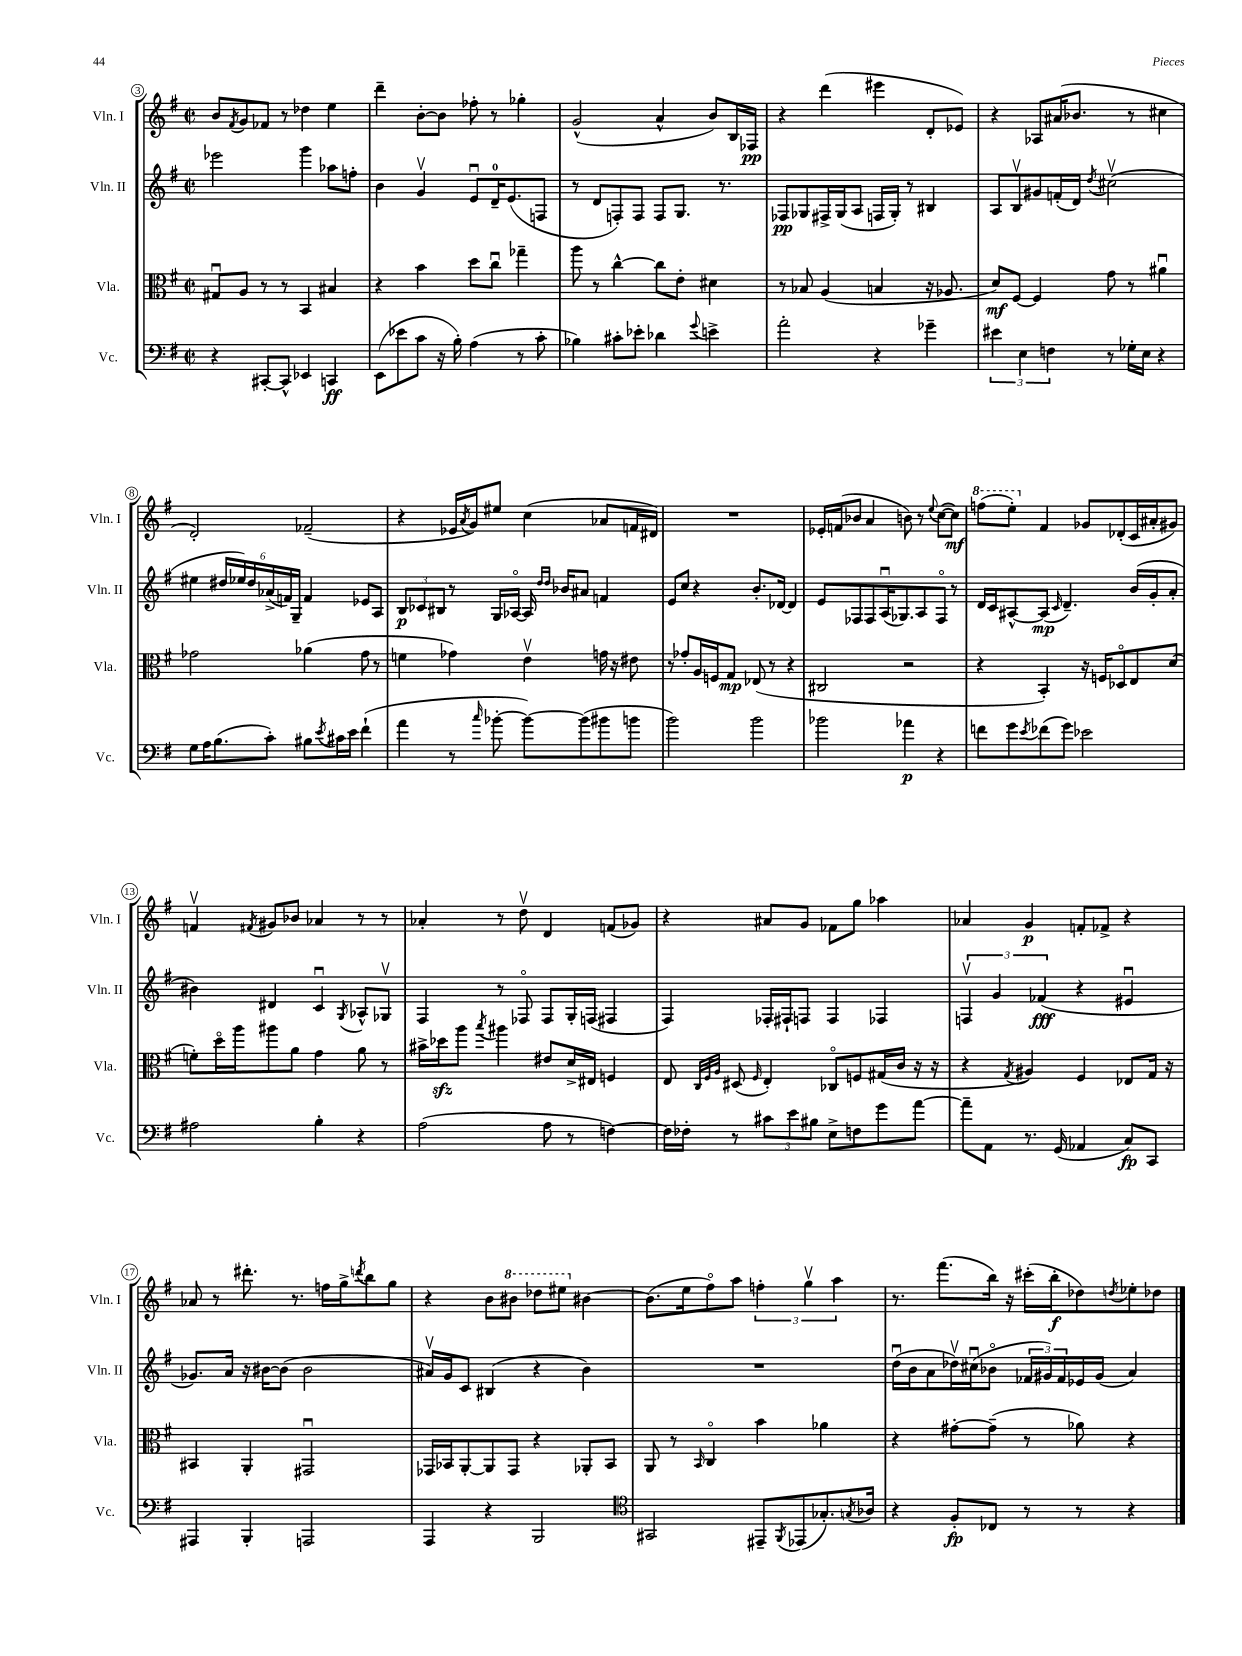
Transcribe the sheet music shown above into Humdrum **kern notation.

**kern	**dynam	**kern	**dynam	**kern	**dynam	**kern	**dynam
*part4	*part4	*part3	*part3	*part2	*part2	*part1	*part1
*staff4	*staff4	*staff3	*staff3	*staff2	*staff2	*staff1	*staff1
*I"Vc.	*	*I"Vla.	*	*I"Vln. II	*	*I"Vln. I	*
*I'Vc.	*	*I'Vla.	*	*I'Vln. II	*	*I'Vln. I	*
*clefF4	*	*clefC3	*	*clefG2	*	*clefG2	*
*k[f#]	*	*k[f#]	*	*k[f#]	*	*k[f#]	*
*M2/2	*	*M2/2	*	*M2/2	*	*M2/2	*
*met(c|)	*	*met(c|)	*	*met(c|)	*	*met(c|)	*
=3	=3	=3	=3	=3	=3	=3	=3
4r	.	8G#Xu/L	.	2eee-X\	.	8b/L	.
.	.	.	.	.	.	8qf#/	.
.	.	8A/J	.	.	.	8g/	.
[8CC#X'/L	.	8r	.	.	.	8f-X/J	.
8CC#^^/J]	.	8r	.	.	.	8r	.
4EE-X/	.	4BB/	.	4ggg\	.	4dd-X\	.
4CCn/	ff	4B#X/	.	8aa-X\L	.	4ee\	.
.	.	.	.	8ffn'\J	.	.	.
=4	=4	=4	=4	=4	=4	=4	=4
(8EE\L	.	4r	.	4b\	.	4ddd~\	.
8e-X\	.	.	.	.	.	.	.
8c\J	.	4b\	.	4gv/	.	[8b'\L	.
16r	.	.	.	.	.	8b\J]	.
16B'\)	.	.	.	.	.	.	.
(4A\	.	8dd\L	.	8eu/L	.	8ff-X'\	.
.	.	8ccu\J	.	16d~/K	.	8r	.
.	.	.	.	(8.e/	.	.	.
8r	.	4gg-X~\	.	.	.	4gg-X'\	.
8c'\	.	.	.	8Fn/J	.	.	.
=5	=5	=5	=5	=5	=5	=5	=5
4B-X\)	.	8aa\	.	8r	.	(2g^^/	.
.	.	8r	.	8d/L	.	.	.
8c#X'\L	.	[4cc^^\	.	8Fn'/)	.	.	.
8e-X'\J	.	.	.	8F/J	.	.	.
4d-X\	.	8cc\L]	.	8F/L	.	4a^^/	.
.	.	8e'\J	.	8.G/J	.	.	.
8qqg/	.	.	.	.	.	.	.
4en^\	.	4d#X\	.	.	.	8b/L)	.
.	.	.	.	8.r	.	.	.
.	.	.	.	.	.	16B/L	.
.	.	.	.	.	.	16F-X/JJ	pp
=6	=6	=6	=6	=6	=6	=6	=6
2a'\	.	8r	.	8F-X/L	pp	4r	.
.	.	8B-X/	.	8G-X/	.	.	.
.	.	(4A/	.	16F#X^/L	.	(4ddd\	.
.	.	.	.	(16G-/J	.	.	.
.	.	.	.	8A/J	.	.	.
4r	.	4Bn/	.	16Fn/LL	.	4eee#X\	.
.	.	.	.	16G-'/JJ)	.	.	.
.	.	.	.	8r	.	.	.
4g-X~\	.	16r	.	4B#X/	.	8d'/L	.
.	.	8.A-X/	.	.	.	.	.
.	.	.	.	.	.	8e-X/J)	.
=7	=7	=7	=7	=7	=7	=7	=7
6e#X\	.	8d/L)	mf	8A/L	.	4r	.
.	.	[8F#/J	.	8Bv/	.	.	.
6E\	.	.	.	.	.	.	.
.	.	4F#/]	.	8g#X/	.	8A-X/L	.
6Fn\	.	.	.	.	.	.	.
.	.	.	.	(16fn'/L	.	(16a#X/K	.
.	.	.	.	16d/JJ)	.	8.b-X/J	.
.	.	.	.	8qdd/	.	.	.
8r	.	8g\	.	(2cc#Xv\	.	.	.
16G-X'\LL	.	8r	.	.	.	8r	.
16E\JJ	.	.	.	.	.	.	.
4r	.	4a#Xu\	.	.	.	4cc#X\	.
!!LO:LB:g=z
=8	=8	=8	=8	=8	=8	=8	=8
8G\L	.	2g-X\	.	4ee#X\	.	2d'/)	.
16A\K	.	.	.	.	.	.	.
(8.B\	.	.	.	.	.	.	.
.	.	.	.	24dd#X/LL	.	.	.
.	.	.	.	24ee-X/)	.	.	.
.	.	.	.	24dd#/	.	.	.
8c'\J)	.	.	.	(24a-X^/	.	.	.
.	.	.	.	24fn/)	.	.	.
.	.	.	.	24G~/JJ	.	.	.
8B#X\L	.	(4a-X\	.	4f/	.	(2f-X~/	.
8qe/	.	.	.	.	.	.	.
16c#X\L	.	.	.	.	.	.	.
16e\JJ	.	.	.	.	.	.	.
(4f#`\	.	8g-\	.	8e-X/L	.	.	.
.	.	8r	.	8A/J	.	.	.
=9	=9	=9	=9	=9	=9	=9	=9
4a\	.	4fn\	.	12B/L	p	4r	.
.	.	.	.	12c-X/	.	.	.
.	.	.	.	12B#X/J	.	.	.
8r	.	4g-X\)	.	8r	.	16e-X/LL	.
.	.	.	.	.	.	8qa/	.
.	.	.	.	.	.	16g/J)	.
16qqcc/	.	.	.	.	.	.	.
[8b-X'\	.	.	.	16G/LL	.	8ee#X/J	.
.	.	.	.	[16A-X/JJ	.	.	.
8b-\L_)	.	4ev\	.	16A-/]	.	(4cc\	.
.	.	.	.	16qqdd/LL	.	.	.
.	.	.	.	16qqdd/JJ	.	.	.
.	.	.	.	16b-X/KL	.	.	.
(8b-\]	.	.	.	8a#X/J	.	.	.
8b#X\	.	16gn\	.	4fn/	.	8a-X/L	.
.	.	16r	.	.	.	.	.
8bn\J	.	8e#X\	.	.	.	16fn/L	.
.	.	.	.	.	.	16d#X/JJ)	.
=10	=10	=10	=10	=10	=10	=10	=10
2b\)	.	8r	.	8e/L	.	1r	.
.	.	8g-X'/L	.	8cc/J	.	.	.
.	.	16A/L	.	4r	.	.	.
.	.	16Fn/J	.	.	.	.	.
.	.	8G/J	mp	.	.	.	.
2b\	.	(8E-X/	.	8.b'/L	.	.	.
.	.	8r	.	.	.	.	.
.	.	.	.	[16d-X/Jk	.	.	.
.	.	4r	.	4d-/]	.	.	.
=11	=11	=11	=11	=11	=11	=11	=11
2b-X\	.	2C#X/	.	8e/L	.	16e-X'/LL	.
.	.	.	.	.	.	(16fn/J	.
.	.	.	.	8F-X/	.	8b-X/J	.
.	.	.	.	8F-/	.	4a/	.
.	.	.	.	(16Au/K	.	.	.
.	.	.	.	8.G-X/)	.	.	.
4a-X\	p	2r	.	.	.	8bn\)	.
.	.	.	.	8A/	.	8r	.
.	.	.	.	.	.	8qqee/	.
4r	.	.	.	8F-/J	.	([8cc\L	.
.	.	.	.	8r	.	8cc\J])	mf
=12	=12	=12	=12	=12	=12	=12	=12
*	*	*	*	*	*	*8va	*
8fn\L	.	4r	.	16d/LL	.	(8fffn\L	.
.	.	.	.	16c/J	.	.	.
8g\	.	.	.	[8A#X^^/	.	8eee'\J)	.
8qe/	.	.	.	.	.	.	.
*	*	*	*	*	*	*X8va	*
(8f-X\	.	4BB'/)	.	(8A#/J]	mp	4f#/	.
.	.	.	.	16qqc/	.	.	.
8g\J)	.	.	.	4.d~/)	.	.	.
2e-X\	.	16r	.	.	.	8g-X/L	.
.	.	16Fn/KL	.	.	.	.	.
.	.	8D-X/	.	.	.	(8d-X'/	.
.	.	8E/	.	(16b/LL	.	16c/L	.
.	.	.	.	16g'/J	.	16a#X'/J	.
.	.	(8d/J	.	8a'/J	.	8g#X/J)	.
!!LO:LB:g=z
=13	=13	=13	=13	=13	=13	=13	=13
2A#X\	.	8fn'\L)	.	4b#X\)	.	4fnv/	.
.	.	16dd\L	.	.	.	.	.
.	.	16aa\J	.	.	.	.	.
.	.	.	.	.	.	8qf#X/	.
.	.	8aa#X\	.	4d#X/	.	8g#X/L	.
.	.	8a\J	.	.	.	8b-X/J	.
4B'\	.	4g\	.	4cu/	.	4a-X/	.
.	.	.	.	8qG/	.	.	.
4r	.	8a\	.	8A-X^^/L	.	8r	.
.	.	8r	.	8G-Xv/J	.	8r	.
=14	=14	=14	=14	=14	=14	=14	=14
(2A\	.	16b#X^\LL	.	4F#/	.	4a-X'/	.
.	.	16dd-Xzz\J	.	.	.	.	.
.	.	8aa\J	.	.	.	.	.
.	.	8qbb/	.	.	.	.	.
.	.	4aa#X\	.	8r	.	8r	.
.	.	.	.	8F-X/	.	8ddv\	.
8A\	.	8e#X/L	.	8F-/L	.	4d/	.
8r	.	16d^/L	.	16G'/L	.	.	.
.	.	16E#X/JJ	.	(16Fn/JJ	.	.	.
[4Fn\)	.	4Fn/	.	4F#X/	.	(8fn/L	.
.	.	.	.	.	.	8g-X/J)	.
=15	=15	=15	=15	=15	=15	=15	=15
16F\LL]	.	8E/	.	4F#/)	.	4r	.
16F-X'\JJ	.	.	.	.	.	.	.
.	.	32qqC/LLL	.	.	.	.	.
.	.	32qqF#/	.	.	.	.	.
.	.	32qqA/JJJ	.	.	.	.	.
8r	.	(8D#X/	.	.	.	.	.
.	.	16qqF#/	.	.	.	.	.
12c#X\L	.	4E'/)	.	16F-X'/LL	.	8a#X/L	.
.	.	.	.	16F#X`/J	.	.	.
12e\	.	.	.	.	.	.	.
.	.	.	.	8Fn/J	.	8g/J	.
12B#X\J	.	.	.	.	.	.	.
8E^\L	.	8C-X/L	.	4F/	.	8f-X\L	.
8Fn\	.	8Fn/	.	.	.	8gg\J	.
8g\	.	(16G#X/L	.	4F-X/	.	4aa-X\	.
.	.	16c/JJ	.	.	.	.	.
[8a\J	.	16r	.	.	.	.	.
.	.	16r	.	.	.	.	.
=16	=16	=16	=16	=16	=16	=16	=16
8a~\L]	.	4r	.	6Fnv/	.	4a-X/	.
8AA\J	.	.	.	.	.	.	.
.	.	.	.	6g/	.	.	.
.	.	8qG/	.	.	.	.	.
8.r	.	4A#X/)	.	.	.	4g/	p
.	.	.	.	(6f-X/	fff	.	.
(16GG/	.	.	.	.	.	.	.
4AA-X/	.	4F#/	.	4r	.	8fn'/L	.
.	.	.	.	.	.	8f-X^/J	.
8C/L)	fp	8E-X/L	.	4e#Xu/	.	4r	.
8CC/J	.	16G/Jk	.	.	.	.	.
.	.	16r	.	.	.	.	.
!!LO:LB:g=z
=17	=17	=17	=17	=17	=17	=17	=17
4AAA#X/	.	4BB#X/	.	8.g-X/L)	.	8a-X/	.
.	.	.	.	.	.	8r	.
.	.	.	.	16a/Jk	.	.	.
4BBB'/	.	4AA'/	.	16r	.	8.ddd#X'\	.
.	.	.	.	[16b#X\KL	.	.	.
.	.	.	.	(8b#\J]	.	.	.
.	.	.	.	.	.	8.r	.
2AAAn/	.	2GG#Xu/	.	2b#\	.	.	.
.	.	.	.	.	.	16ffn\LL	.
.	.	.	.	.	.	16gg^\J	.
.	.	.	.	.	.	8qdddn/	.
.	.	.	.	.	.	8bb\	.
.	.	.	.	.	.	8gg\J	.
=18	=18	=18	=18	=18	=18	=18	=18
4AAA/	.	16GG-X/LL	.	16a#Xv/LL)	.	4r	.
.	.	16BB-X/J	.	16g/J	.	.	.
.	.	[8AA'/	.	8c/J	.	.	.
4r	.	8AA/]	.	(4B#X/	.	8b\L	.
*	*	*	*	*	*	*8va	*
.	.	8GG-/J	.	.	.	8bb#X\J	.
2BBB/	.	4r	.	4r	.	8ddd-X\L	.
.	.	.	.	.	.	8eee#X\J	.
*	*	*	*	*	*	*X8va	*
.	.	8AA-X'/L	.	4b\)	.	[4b#X\	.
.	.	8BB-/J	.	.	.	.	.
=19	=19	=19	=19	=19	=19	=19	=19
*clefC4	*	*	*	*	*	*	*
2GG#X/	.	8AA/	.	1r	.	(8.b#\L]	.
.	.	8r	.	.	.	.	.
.	.	.	.	.	.	16ee\k	.
.	.	16qqBB/	.	.	.	.	.
.	.	4C/	.	.	.	8ff#\)	.
.	.	.	.	.	.	8aa\J	.
8EE#X~/L	.	4b\	.	.	.	6ffn'\	.
8qFF#/	.	.	.	.	.	.	.
(8EE-X/	.	.	.	.	.	.	.
.	.	.	.	.	.	6ggv\	.
8.G-X'/)	.	4a-X\	.	.	.	.	.
.	.	.	.	.	.	6aa\	.
8qGn/	.	.	.	.	.	.	.
16A-X/Jk	.	.	.	.	.	.	.
=20	=20	=20	=20	=20	=20	=20	=20
4r	.	4r	.	(16ddu\LL	.	8.r	.
.	.	.	.	16b\J	.	.	.
.	.	.	.	8a\	.	.	.
.	.	.	.	.	.	(8.fff#\L	.
8F#'/L	fp	[8g#X'\L	.	16dd-Xv\L)	.	.	.
.	.	.	.	(16cc#Xu\J	.	.	.
8C-X/J	.	(8g#~\J]	.	8b-X\J	.	16bb\Jk)	.
.	.	.	.	.	.	16r	.
8r	.	8r	.	24f-X/LL	.	(16ccc#X'\LL	.
.	.	.	.	24g#X/)	.	.	.
.	.	.	.	.	.	16bb'\J	f
.	.	.	.	24f-/	.	.	.
8r	.	8a-X\)	.	16e-X/	.	8dd-X\)	.
.	.	.	.	(16g#/JJ	.	.	.
.	.	.	.	.	.	8qddn/	.
4r	.	4r	.	4a/)	.	8ee-X'\	.
.	.	.	.	.	.	8dd-X\J	.
==	==	==	==	==	==	==	==
*-	*-	*-	*-	*-	*-	*-	*-
